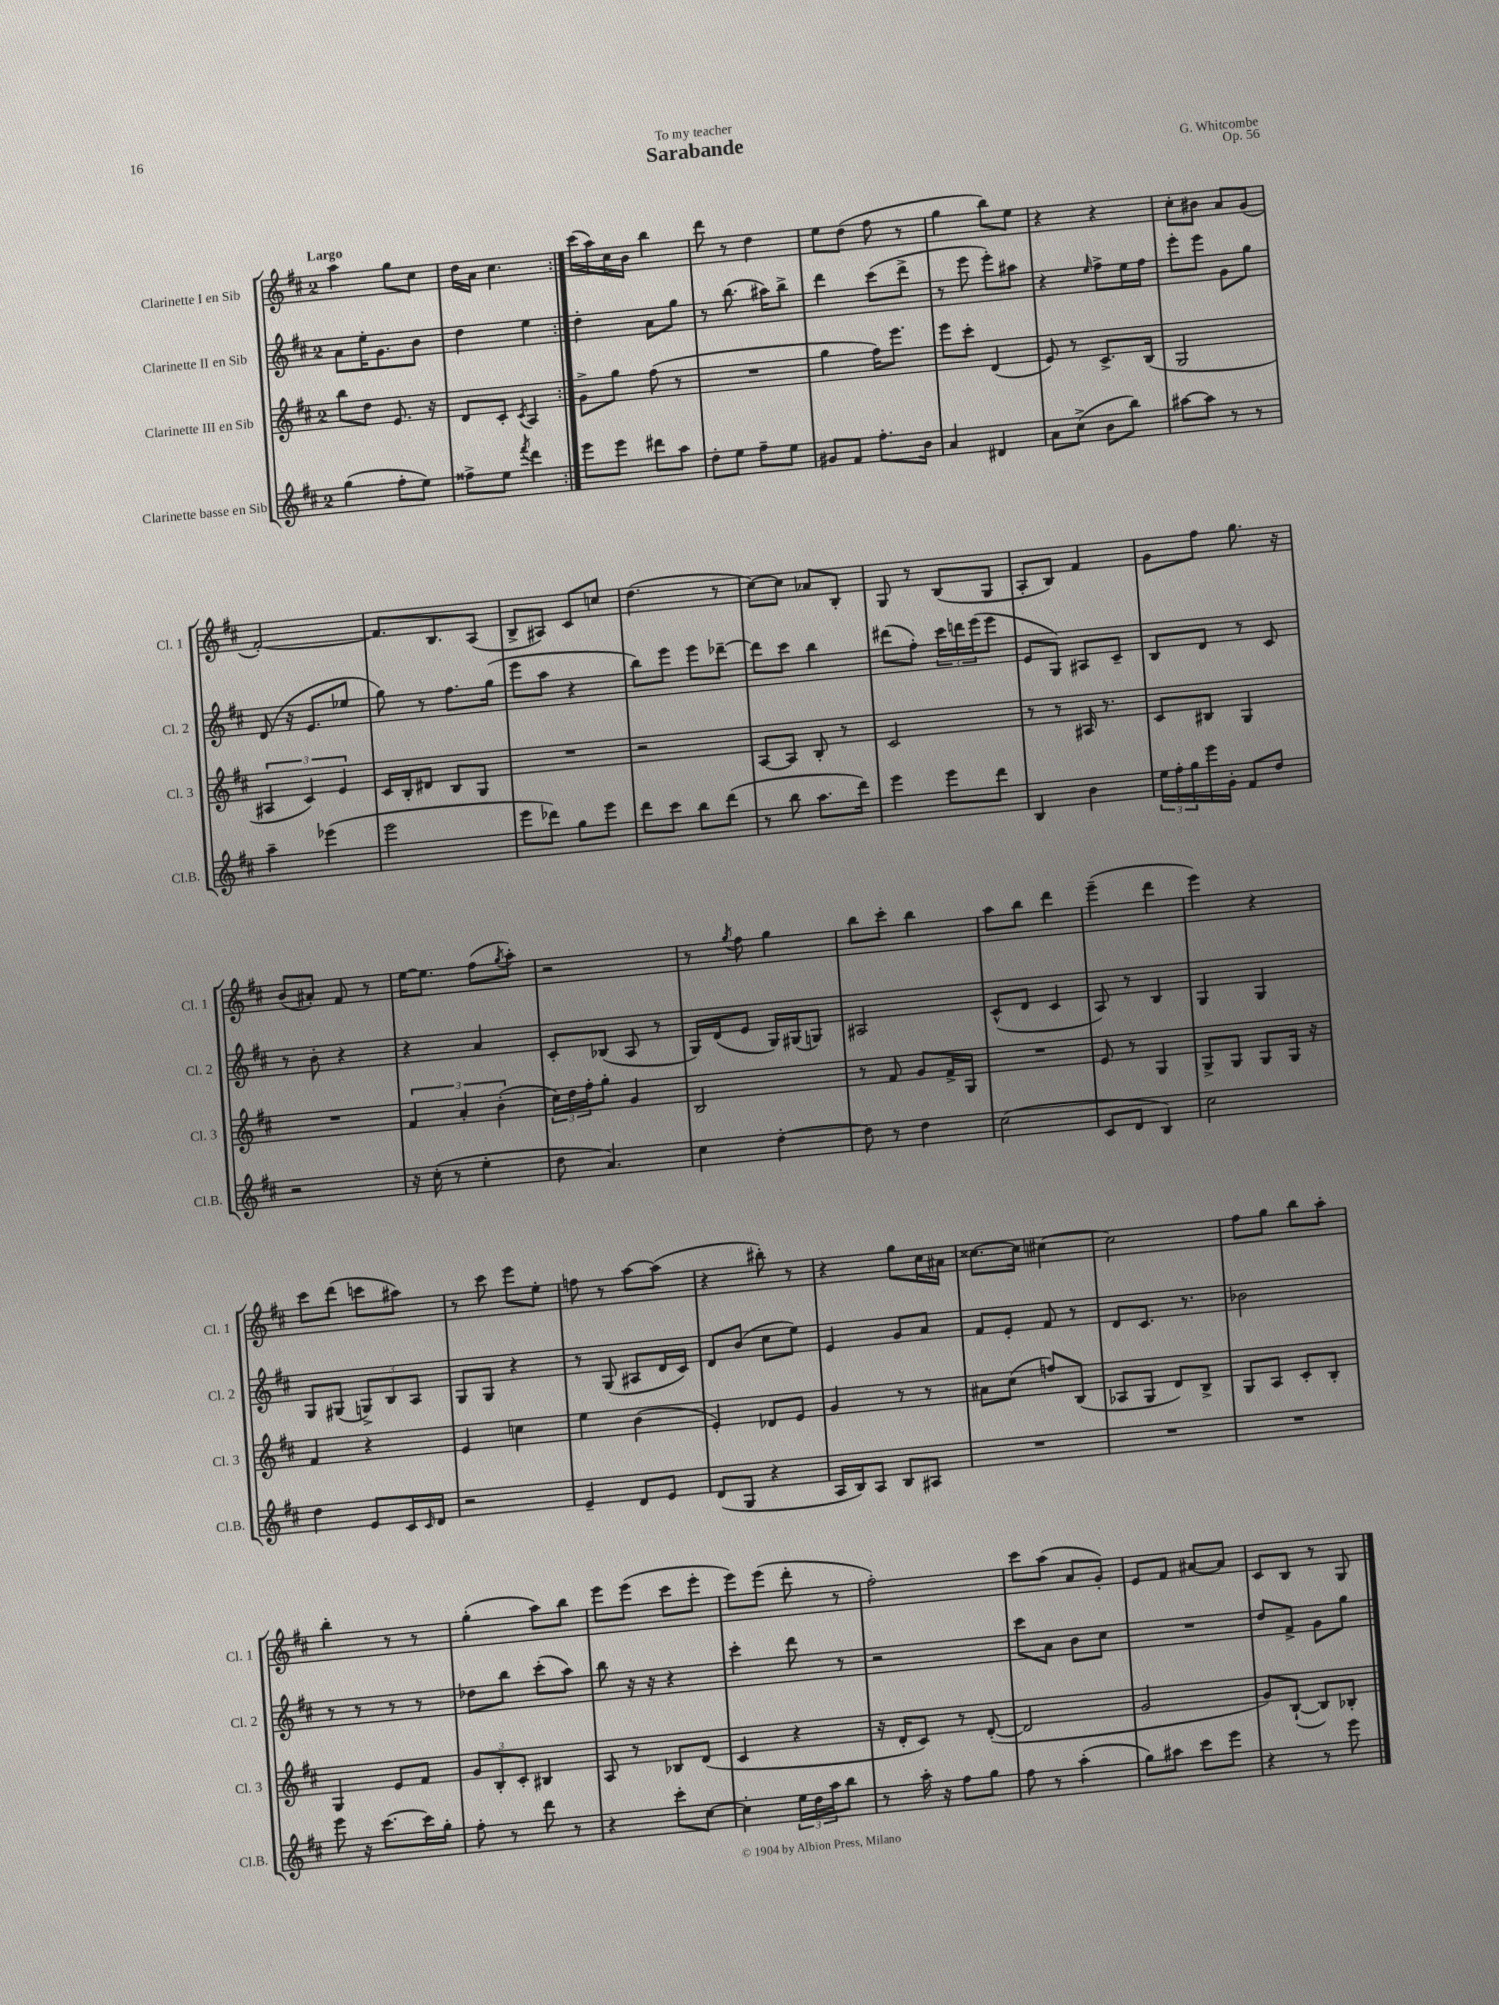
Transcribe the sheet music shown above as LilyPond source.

\header { title = "Sarabande" composer = "G. Whitcombe" dedication = "To my teacher" opus = "Op. 56" }
<<
\new StaffGroup <<
\new Staff = "s0" \with { instrumentName = "Clarinette I en Sib" shortInstrumentName = "Cl. 1" } {
    \clef treble \key d \major \once \override Staff.TimeSignature.style = #'single-digit \time 2/4 \tempo "Largo"
    \repeat volta 2 { a''4 g''8 cis''8 |
    d''16 a'16 cis''4. | }
    cis'''16( a''16) cis''16 b'16 b''4 |
    d'''8 r8 d''4 |
    e''8 d''8( fis''8 r8 |
    g''4 b''8) e''8 |
    r4 r4 |
    cis''8-. bis'8 a'8 g'8( |
    fis'2~-.) |
    fis'8. b8. a8( |
    b8-> ais8) cis'8 c''8 |
    d''4.( r8 |
    cis''8~) cis''8 aes'8 b8-. |
    g8 r8 b8( g8 |
    a8-. b8) fis'4 |
    g'8 fis''8 g''8. r16 |
    b'8( ais'8-.) fis'8 r8 |
    e''16~ e''8. fis''8( \acciaccatura { g''8 } a''8-.) |
    r2 |
    r8 \acciaccatura { g''8 } fis''8 g''4 |
    b''8 cis'''8-. b''4 |
    a''8 b''8 d'''4 |
    e'''4--( d'''4 |
    e'''4) r4 |
    cis'''8 d'''8( c'''8 ais''8) |
    r8 cis'''8 e'''8 e''8-. |
    f''8 r8 a''8~ a''8( |
    r4 bis''8-.) r8 |
    r4 g''8 cis''16 ais'16 |
    cisis''8.~ cisis''16 cis''4~ |
    cis''2 |
    fis''8 g''8 b''8 a''8-. |
    b''4-. r8 r8 |
    g''4-.( a''8) b''8 |
    e'''8 e'''8( cis'''8 e'''8-. |
    e'''8) e'''8( d'''8-. r8 |
    fis''2-.) |
    cis'''8 a''8( a'8 g'8-.) |
    e'8 fis'8 ais'8~ ais'8 |
    cis'8 b8 r8 g8 \bar "|." |
}
\new Staff = "s1" \with { instrumentName = "Clarinette II en Sib" shortInstrumentName = "Cl. 2" } {
    \clef treble \key d \major \once \override Staff.TimeSignature.style = #'single-digit \time 2/4
    \repeat volta 2 { a'8 e''16-. g'8. b'8 |
    d''4 e''4 | }
    d''4-. a'8 g''8 |
    r8 b''8.( ais''16) b''8-> |
    d'''4 cis'''8( d'''8-> |
    r8 e'''8 e'''8-.) ais''8 |
    r4 \grace { e''16 } fis''8-> e''16 fis''16 |
    e'''8-. e'''8 g'8 g''8 |
    d'8( r16 e'8. ees''8 |
    g''8) r8 fis''8. g''16( |
    e'''8 a''8 r4 |
    b''8) e'''8 e'''8 des'''8~-- |
    des'''8 cis'''8 b''4 |
    dis'''8( fis''8-.) \tuplet 3/2 { cis'''16 d'''16 e'''16( } e'''8 |
    e'8 g8) ais8 cis'8-- |
    b8 d'8 r8 cis'8 |
    r8 b'8-. r4 |
    r4 a'4 |
    cis'8-. bes8( a8 r8 |
    g16) d'16( e'8 g16) gis16( g8) |
    ais2 |
    cis'8-^( d'8 cis'4 |
    a8) r8 b4 |
    g4 g4 |
    g8 gis8( \tuplet 3/2 { g8->) b8 a8 } |
    g8 g8 r4 |
    r8 g8( ais8 d'16 cis'16) |
    d'8 b'8( cis''8 e''8) |
    e'4 g'8 a'8 |
    fis'8 e'8-. fis'8 r8 |
    d'8 cis'8. r8. |
    bes'2 |
    r8 r8 r8 r8 |
    des''8 b''8 cis'''8-.( a''8) |
    b''8 r16 r16 r4 |
    cis'''4-. d'''8 r8 |
    r2 |
    cis'''8 a'8 b'8 cis''8 |
    R2 |
    d''8 fis'8-> g'8 g''8 \bar "|." |
}
\new Staff = "s2" \with { instrumentName = "Clarinette III en Sib" shortInstrumentName = "Cl. 3" } {
    \clef treble \key d \major \once \override Staff.TimeSignature.style = #'single-digit \time 2/4
    \repeat volta 2 { b''8 d''8 e'8. r16 |
    d'8 cis'8-. \acciaccatura { cis'8 } a4 | }
    g'8-> g''8 fis''8( r8 |
    R2 |
    g''4 fis''16) e'''8. |
    e'''8 cis'''8-. d'4( |
    e'8) r8 cis'8.-> b16( |
    g2 |
    \tuplet 3/2 { ais4 cis'4) e'4 } |
    cis'16 b16-. dis'8 b8 g8 |
    R2 |
    r2 |
    a8~ a8 b8-. r8 |
    cis'2 |
    r8 r8 ais16 r8. |
    cis'8 bis8 g4 |
    R2 |
    \tuplet 3/2 { fis'4 a'4-. b'4-.( } |
    \tuplet 3/2 { cis''16) d''16 fis''16-. } g''8-. g'4 |
    b2 |
    r8 fis'8 g'8 fis'16-> g16 |
    R2 |
    e'8 r8 g4 |
    g8-> g8 g8 g16 r16 |
    fis'4 r4 |
    e'4 c''4 |
    e''4 b'4( |
    e'4-.) des'8 e'8 |
    g'4 r8 r8 |
    ais'8 cis''8( f''8) b8( |
    aes8 g8 d'8) b8-> |
    g8 a8 cis'8-. b8-. |
    g4 e'8 fis'8 |
    \tuplet 3/2 { g'8 b8-. cis'8-. } bis4 |
    a8 r8 bes8 d'8( |
    cis'4 r4 |
    r16 d'16-. cis'8) r8 d'8~-.( |
    d'2 |
    g'2 |
    g'8) b8~-!( b8) bes8-. \bar "|." |
}
\new Staff = "s3" \with { instrumentName = "Clarinette basse en Sib" shortInstrumentName = "Cl.B." } {
    \clef treble \key d \major \once \override Staff.TimeSignature.style = #'single-digit \time 2/4
    \repeat volta 2 { g''4( fis''8-. e''8) |
    fisis''8-> e''8 \acciaccatura { fis'''8 } d'''4 | }
    e'''8 e'''8 dis'''8 a''8 |
    d''8-. e''8 fis''8-- e''8 |
    gis'8 fis'8 fis''8.-. b'16 |
    a'4 dis'4 |
    a'8 cis''8->( b'8 b''8) |
    ais''8~ ais''8 r8 r8 |
    a''4-- ees'''4( |
    e'''2 |
    e'''8 des'''8) g''8 e'''8 |
    d'''8 cis'''8 b''8 d'''8( |
    r8 b''8 a''8. d'''16) |
    e'''4 e'''8 d'''8 |
    b4 b'4 |
    \tuplet 3/2 { e''16 fis''16-. g''16 } e'''16 g'16-. fis'8 d''8 |
    r2 |
    r16 cis''16-.( r8 e''4-. |
    d''8 a'4.) |
    cis''4 d''4~-. |
    d''8 r8 d''4 |
    cis''2( |
    cis'8 d'8 b4) |
    cis''2 |
    d''4 e'8 cis'16 \grace { cis'16 } d'16 |
    r2 |
    e'4-- d'8 e'8 |
    d'8( g8 r4 |
    a16 b16) a8 b8 ais8 |
    R2 |
    R2 |
    R2 |
    e'''8 r16 cis'''8.~ cis'''16 g''16-. |
    fis''8-. r8 d'''8 r8 |
    r4 cis'''8-. cis''8~ |
    cis''4-. \tuplet 3/2 { e''16 d''16 a''16 } b''8 |
    r8 a''16-. r16 fis''8 g''8 |
    fis''8 r8 a''4-.( |
    g''8) ais''8 cis'''8 e'''8 |
    r4 r8 e'''8 \bar "|." |
}
>>
>>
\layout { \context { \Score \remove "Bar_number_engraver" } }
